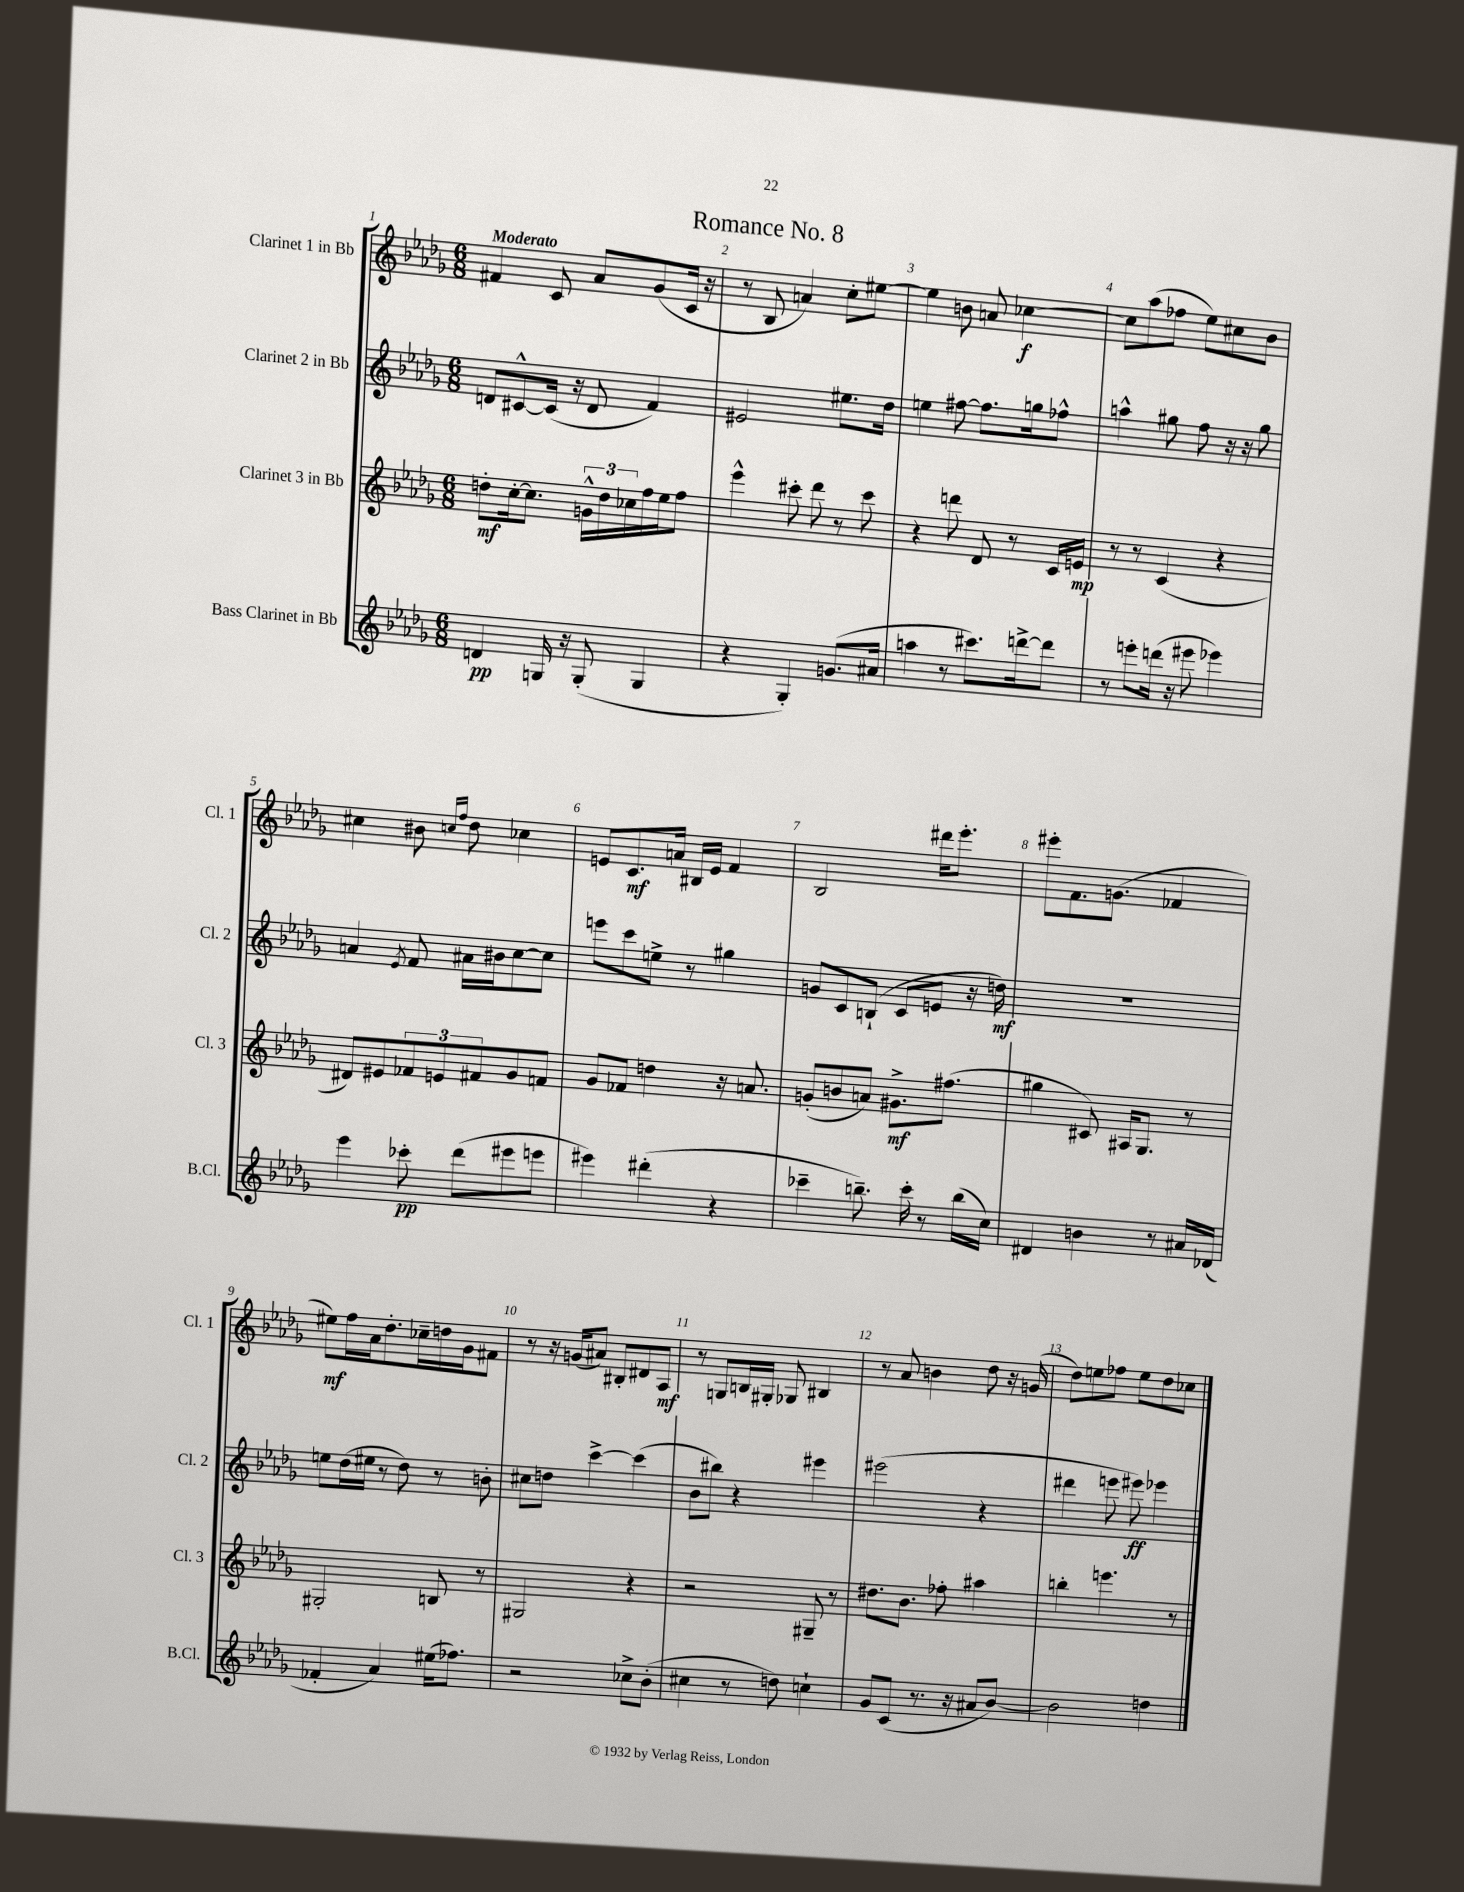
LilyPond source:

\header { title = "Romance No. 8" }
<<
\new StaffGroup <<
\new Staff = "s0" \with { instrumentName = "Clarinet 1 in Bb" shortInstrumentName = "Cl. 1" } {
    \clef treble \key des \major \numericTimeSignature \time 6/8 \tempo "Moderato"
    fis'4 c'8 aes'8 ges'8( c'16 r16 |
    r8 bes8 a'4) c''8-. eis''8~ |
    eis''4 b'8 a'8 ces''4~\f |
    ces''8 aes''8( fes''8 ees''8) cis''8 bes'8 |
    cis''4 bis'8 \grace { c''16 f''16 } des''8 ces''4 |
    e'8 c'8.\mf a'16 bis16 e'16 f'4 |
    bes2 dis'''16 ees'''8.-. |
    eis'''8-. f'8. g'8.( fes'4 |
    eis''8\mf) f''16 aes'16 des''8.-. ces''16-- d''16 ges'16 fis'8 |
    r8 r16 g'16( ais'8) bis8-. dis'8 aes8\mf |
    r8 g8 b16 gis16-. ges8 bis4 |
    r8 aes'8 b'4 des''8 r16 g'16( |
    des''8) e''8 fes''8 e''8 des''8 ces''8 \bar "|." |
}
\new Staff = "s1" \with { instrumentName = "Clarinet 2 in Bb" shortInstrumentName = "Cl. 2" } {
    \clef treble \key des \major \numericTimeSignature \time 6/8
    d'8 cis'8~-^ cis'16( r16 d'8 f'4) |
    eis'2 eis''8. des''16 |
    e''4 fis''8~ fis''8. g''16 fes''8-^ |
    a''4-^ gis''8 f''8 r16 r16 gis''8 |
    a'4 \acciaccatura { ees'8 } f'8 ais'16 bis'16 c''8~ c''8 |
    e'''8 c'''8 e''8-> r8 gis''4 |
    g'8 c'8 b8-!( c'8 e'8 r16 d''16\mf) |
    R2. |
    e''8 des''16( eis''16 r8 des''8) r8 b'8-. |
    cis''8 d''8 c'''4~-> c'''4( |
    bes'8 bis''8) r4 eis'''4 |
    eis'''2( r4 |
    dis'''4 e'''8 eis'''8\ff) ees'''4 \bar "|." |
}
\new Staff = "s2" \with { instrumentName = "Clarinet 3 in Bb" shortInstrumentName = "Cl. 3" } {
    \clef treble \key des \major \numericTimeSignature \time 6/8
    d''8-.\mf c''16~-. c''8. \tuplet 3/2 { g'16-^ d''16 ces''16 } f''16 ees''16 f''8 |
    ees'''4-^ cis'''8-. des'''8 r8 cis'''8 |
    r4 d'''8 des'8 r8 c'16 e'16\mp |
    r8 r8 c'4( r4 |
    dis'8) eis'8 \tuplet 3/2 { fes'8 e'8 fis'8 } ges'8 f'8 |
    ges'8 fes'8 d''4 r16 a'8. |
    g'8-.( b'8 a'8) gis'8.->\mf fis''8.( |
    gis''4 cis'8) ais16 ges8. r8 |
    gis2-. b8 r8 |
    gis2 r4 |
    r2 gis8-- r8 |
    dis''8. bes'8. fes''8-. ais''4 |
    b''4-. e'''4. r8 \bar "|." |
}
\new Staff = "s3" \with { instrumentName = "Bass Clarinet in Bb" shortInstrumentName = "B.Cl." } {
    \clef treble \key des \major \numericTimeSignature \time 6/8
    d'4\pp g16 r16 g8-.( g4 |
    r4 ges4-.) g'8.( ais'16 |
    a''4 r8 cis'''8.) d'''16~-> d'''8 |
    r8 e'''8-. d'''16( r16 eis'''8 ees'''4) |
    ees'''4 ces'''8-.\pp des'''8( eis'''8 e'''8 |
    eis'''4) dis'''4-.( r4 |
    ces'''4-- b''8.--) ces'''16-. r8 b''16( c''16) |
    dis'4 b'4 r8 ais'16 des'16( |
    fes'4-. aes'4) eis''16( fes''8.) |
    r2 ces''8-> bes'8-.( |
    cis''4 r8 d''8) c''4-! |
    ges'8 c'8( r8. r16 ais'8 bes'8~) |
    bes'2 d''4 \bar "|." |
}
>>
>>
\layout { \context { \Score \override BarNumber.break-visibility = ##(#f #t #t) barNumberVisibility = #all-bar-numbers-visible } }
